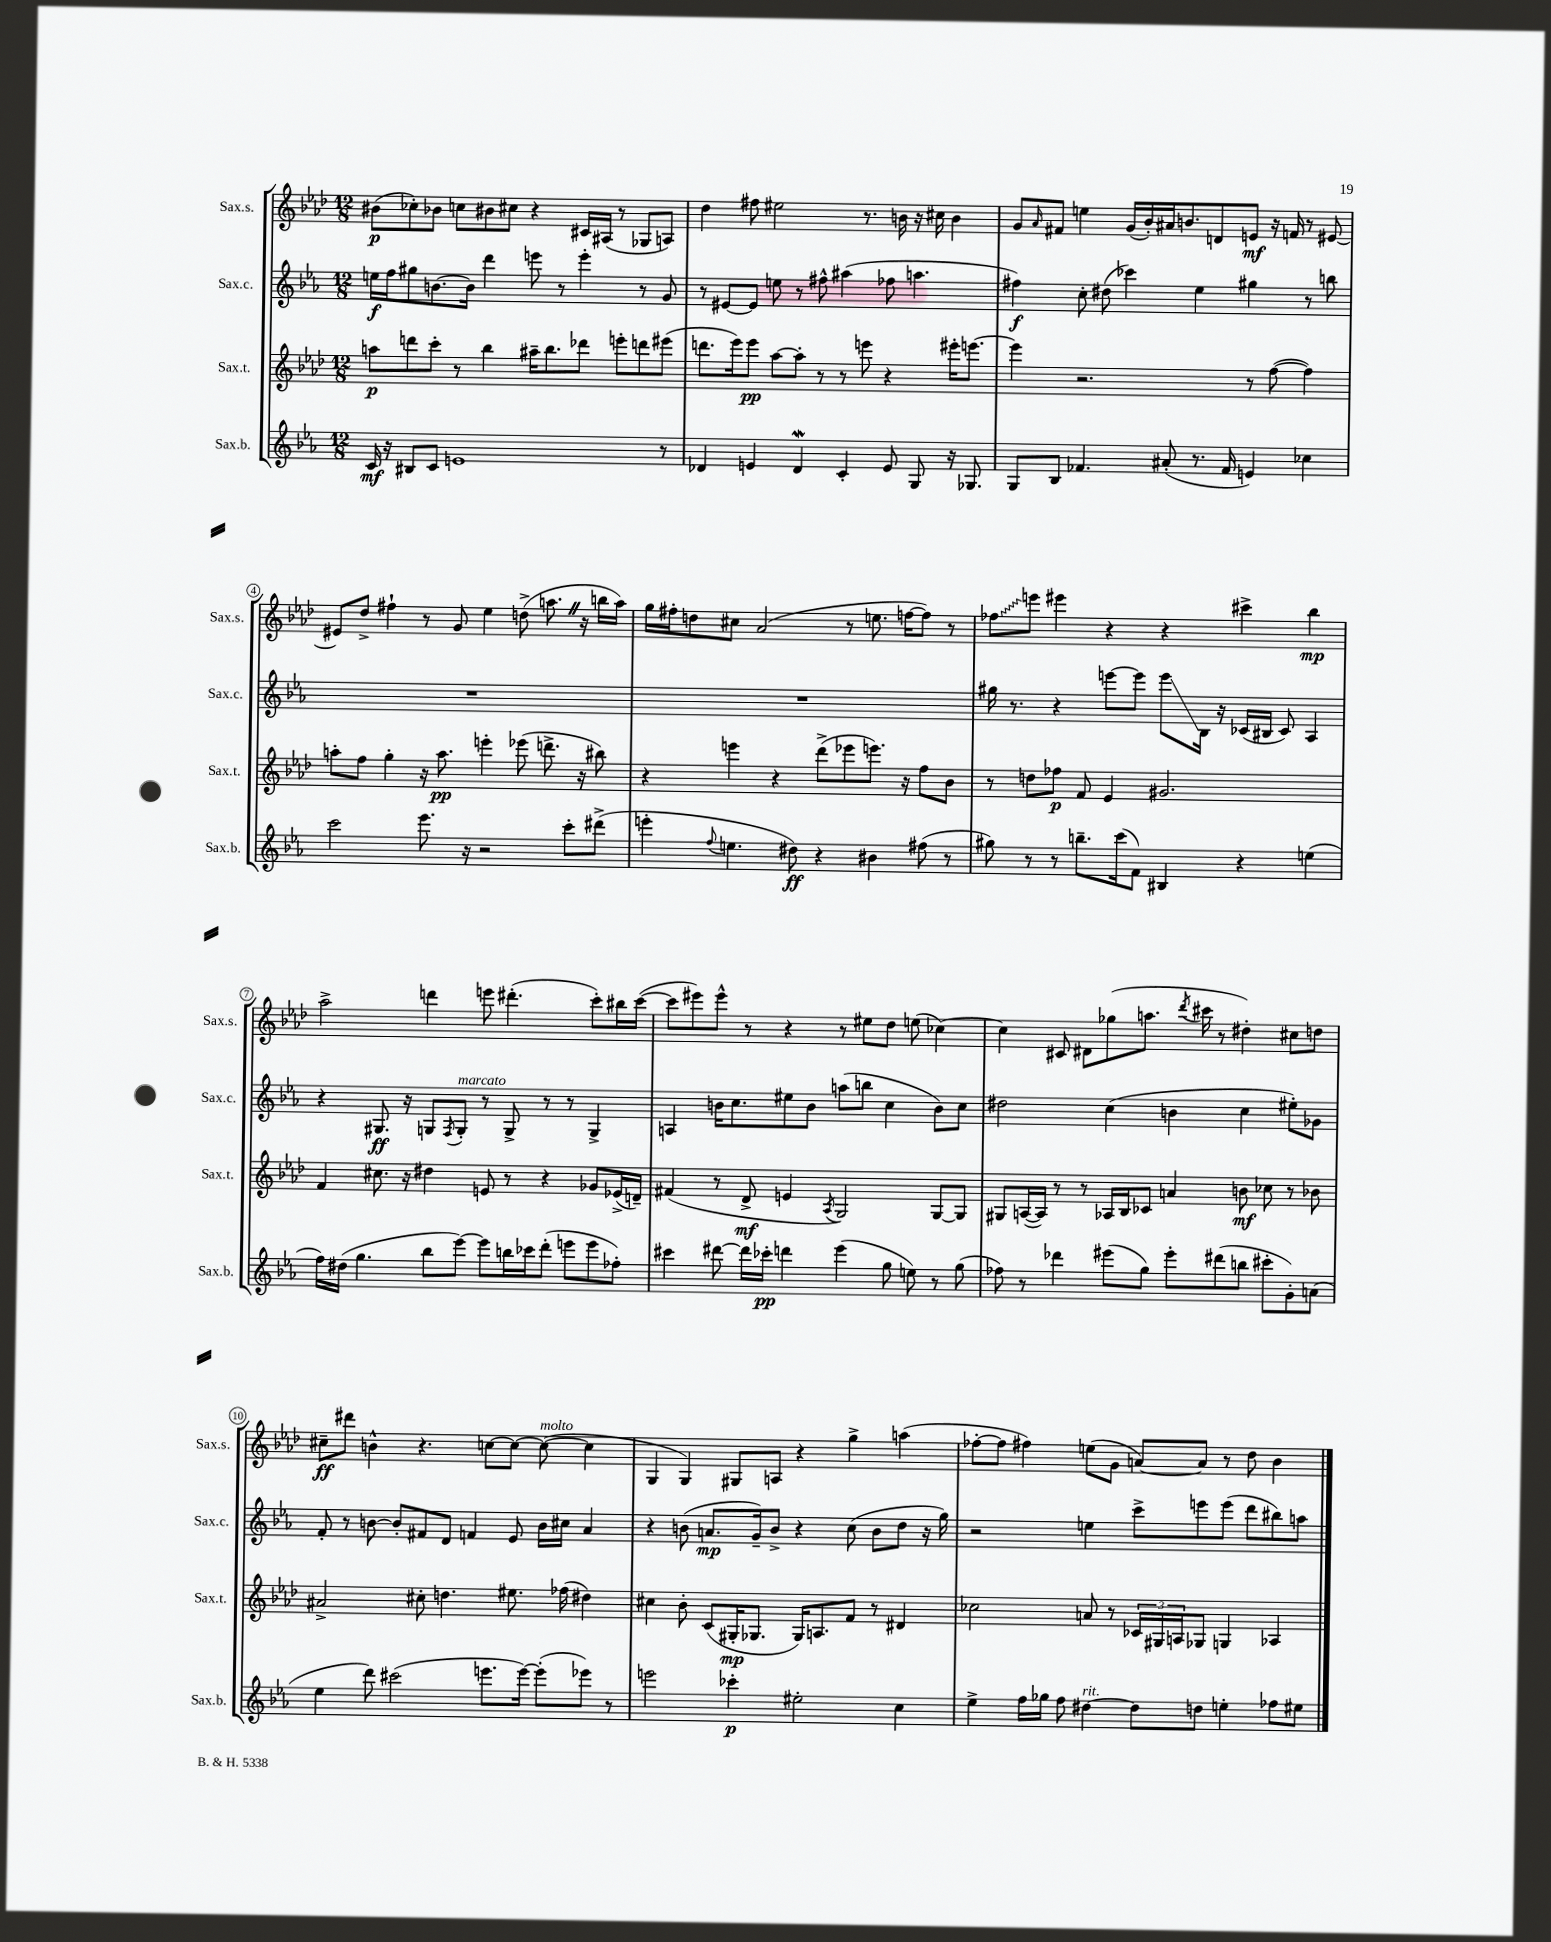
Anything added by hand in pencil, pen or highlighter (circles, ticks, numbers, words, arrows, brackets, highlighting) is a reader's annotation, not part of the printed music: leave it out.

**kern	**kern	**kern	**kern
*staff4	*staff3	*staff2	*staff1
*clefG2	*clefG2	*clefG2	*clefG2
*k[b-e-a-]	*k[b-e-a-d-]	*k[b-e-a-]	*k[b-e-a-d-]
*M12/8	*M12/8	*M12/8	*M12/8
16c	8aa	16ee	(8b#
16r	.	16ff	.
8B#	8ddd	8gg#	8cc-')
8c	8ccc'	[8.b	8b-
1e	8r	.	8cc
.	.	16b]	.
.	4bb-	4ddd	8b#
.	.	.	8cc#
.	16aa#~	8eee	4r
.	8.bb-	.	.
.	.	8r	.
.	8ddd-	4eee'	16c#
.	.	.	(16A#
.	8eee'	.	8r
.	8ddd	8r	8G-
8r	(8eee#	8g	8A)
=	=	=	=
4d-	8.ddd	8r	4dd-
.	.	[8e#	.
.	16eee-)	.	.
4e	8eee-	8e#]	8ff#
.	[8aa-	8ee	2ee#
4d-	8aa-']	8r	.
.	8r	8ff#^^	.
4c'	8r	(4aa#	.
.	8eee	.	8.r
8e	4r	8ff-	.
.	.	.	16b
8G	.	4.aa	16r
.	.	.	16cc#
16r	16eee#'	.	4b
8.G-	[8.eee	.	.
=	=	=	=
8G	4eee]	4ff#)	8g
.	.	.	16qqa-
8B-	.	.	8f#
4.f-	2.r	8cc'	4ee
.	.	(8dd#	.
.	.	4ccc-)	(16g
.	.	.	16b-')
(8a#'	.	.	16a#
.	.	.	8.b
8.r	.	4ee-	.
.	.	.	8d
16f-	.	.	.
4e)	8r	4gg#	8e
.	([8ff	.	16r
.	.	.	16f
4cc-	4ff])	8r	8r
.	.	8bb	[8e#
=	=	=	=
2ccc	8aa'	1.r	8e#]
.	8ff	.	8dd-^
.	4gg'	.	4ff#`
8.eee-	16r	.	8r
.	8.aa	.	.
.	.	.	8g
16r	.	.	.
2r	4eee'	.	4ee-
.	(8eee-	.	(8dd^
.	8.ddd^	.	8.aa
8ccc'	.	.	.
.	16r	.	16r
(8ddd#^	8bb#)	.	16bb
.	.	.	16aa)
=	=	=	=
4eee'	4r	1.r	16gg
.	.	.	16ff#'
.	.	.	8dd
8qqff	.	.	.
4.ee	4eee	.	8cc#
.	.	.	(2a-
.	4r	.	.
8dd#)	.	.	.
4r	(8ddd-^	.	.
.	8eee-	.	8r
4b#	8.eee)	.	8.ee
.	16r	.	[16ff
(8ff#	8ff	.	8ff])
8r	8b-	.	8r
=	=	=	=
8gg#)	8r	16gg#	8ff-
.	.	8.r	.
8r	8dd	.	8eee
8r	8ff-	4r	4eee#
8.bb~	8f	.	.
.	4e-	[8eee	4r
(16ccc	.	.	.
8f)	.	8eee]	.
4B#	2.g#	8eee	4r
.	.	16B-	.
.	.	16r	.
4r	.	(16c-	4ccc#^
.	.	16B#	.
.	.	8c-)	.
(4ee	.	4A-	4bb-
=	=	=	=
16ff)	4f	4r	2aa-^
(16dd#	.	.	.
4.gg	.	.	.
.	8.cc#	8.G#	.
.	16r	16r	.
8bb-	4dd#	8G	4ddd
.	.	8qF	.
[8eee-)	.	8G'	.
8eee-]	8e	8r	8eee
16bb	8r	8G^	(4.ddd#'
16ccc-	.	.	.
(8ddd'	4r	8r	.
8eee	.	8r	.
8eee	8g-	4G^	8ccc')
8ff-')	(16e-^	.	16bb#
.	16d~)	.	([16ccc
=	=	=	=
4ccc#	(4f#	4A	8ccc]
.	.	.	8eee#)
[8ddd#	8r	16b	8eee#^^
.	.	8.cc	.
16ddd#]	8d-^	.	8r
16ccc-'	.	.	.
4ddd	4e	8ee#	4r
.	.	8b	.
.	8qA-	.	.
(4eee-	2G)	(8aa	8r
.	.	8bb	8ee#
8gg	.	4cc	8dd-
8ee)	.	.	(8ee
8r	[8G	8b)	[4cc-)
(8gg	8G]	8cc	.
=	=	=	=
8ff-)	8G#	2dd#	4cc-]
8r	([16A	.	.
.	16A])	.	.
4ddd-	8r	.	8c#
.	8r	.	8d#
(8eee#	16A-	(4cc	(8gg-
.	16B-	.	.
8gg)	8c-	.	8.aa
8eee#'	4a	4b	.
.	.	.	8qddd-
.	.	.	16ccc#
(8ddd#	.	.	8r
8bb	8b	4cc	4dd#')
8ccc#'	8cc-	.	.
8g')	8r	8ee#')	8cc#
(8a	8b-	8g-	8dd
=	=	=	=
4ee-	2a#^	8f'	8cc#~
.	.	8r	8ddd#
8ddd)	.	[8b	4b^^
(2ccc#	.	8b']	.
.	8cc#'	8f#	4.r
.	4.dd	8d	.
.	.	4f	.
8.eee	.	.	[8cc
.	8.ee#	8e-	8cc_
[16eee)	.	.	.
(8eee']	.	16b	(8cc_
.	(16ff-	16cc#	.
8eee-)	4dd#)	4a-	4cc]
8r	.	.	.
=	=	=	=
2eee	4cc#	4r	4G
.	8b-'	(8b	4G)
.	(8c	8.a	.
4ccc-'	16G#'	.	8G#
.	8.G-	16g~)	.
.	.	8b^	8A
2ee#'	16G-)	4r	4r
.	8.A	.	.
.	8f	(8cc	4gg^
.	8r	8b	.
4cc	4d#	8dd	(4aa
.	.	16r	.
.	.	16gg)	.
=	=	=	=
4ee-^	2cc-	2r	[8ff-'
.	.	.	8ff-]
16ff	.	.	4ff#)
16gg-	.	.	.
8ff	.	.	.
[4dd#	8a	4ee	(8ee
.	8r	.	8g
8dd#]	24c-	8ccc^	[8a)
.	24G#	.	.
.	24A	.	.
8dd	8G-	8eee	8a]
4ee'	4G	(8eee	8r
.	.	8ddd	8dd-
8ff-	4A-	8bb#)	4b-
8ee#	.	8aa	.
==	==	==	==
*-	*-	*-	*-
